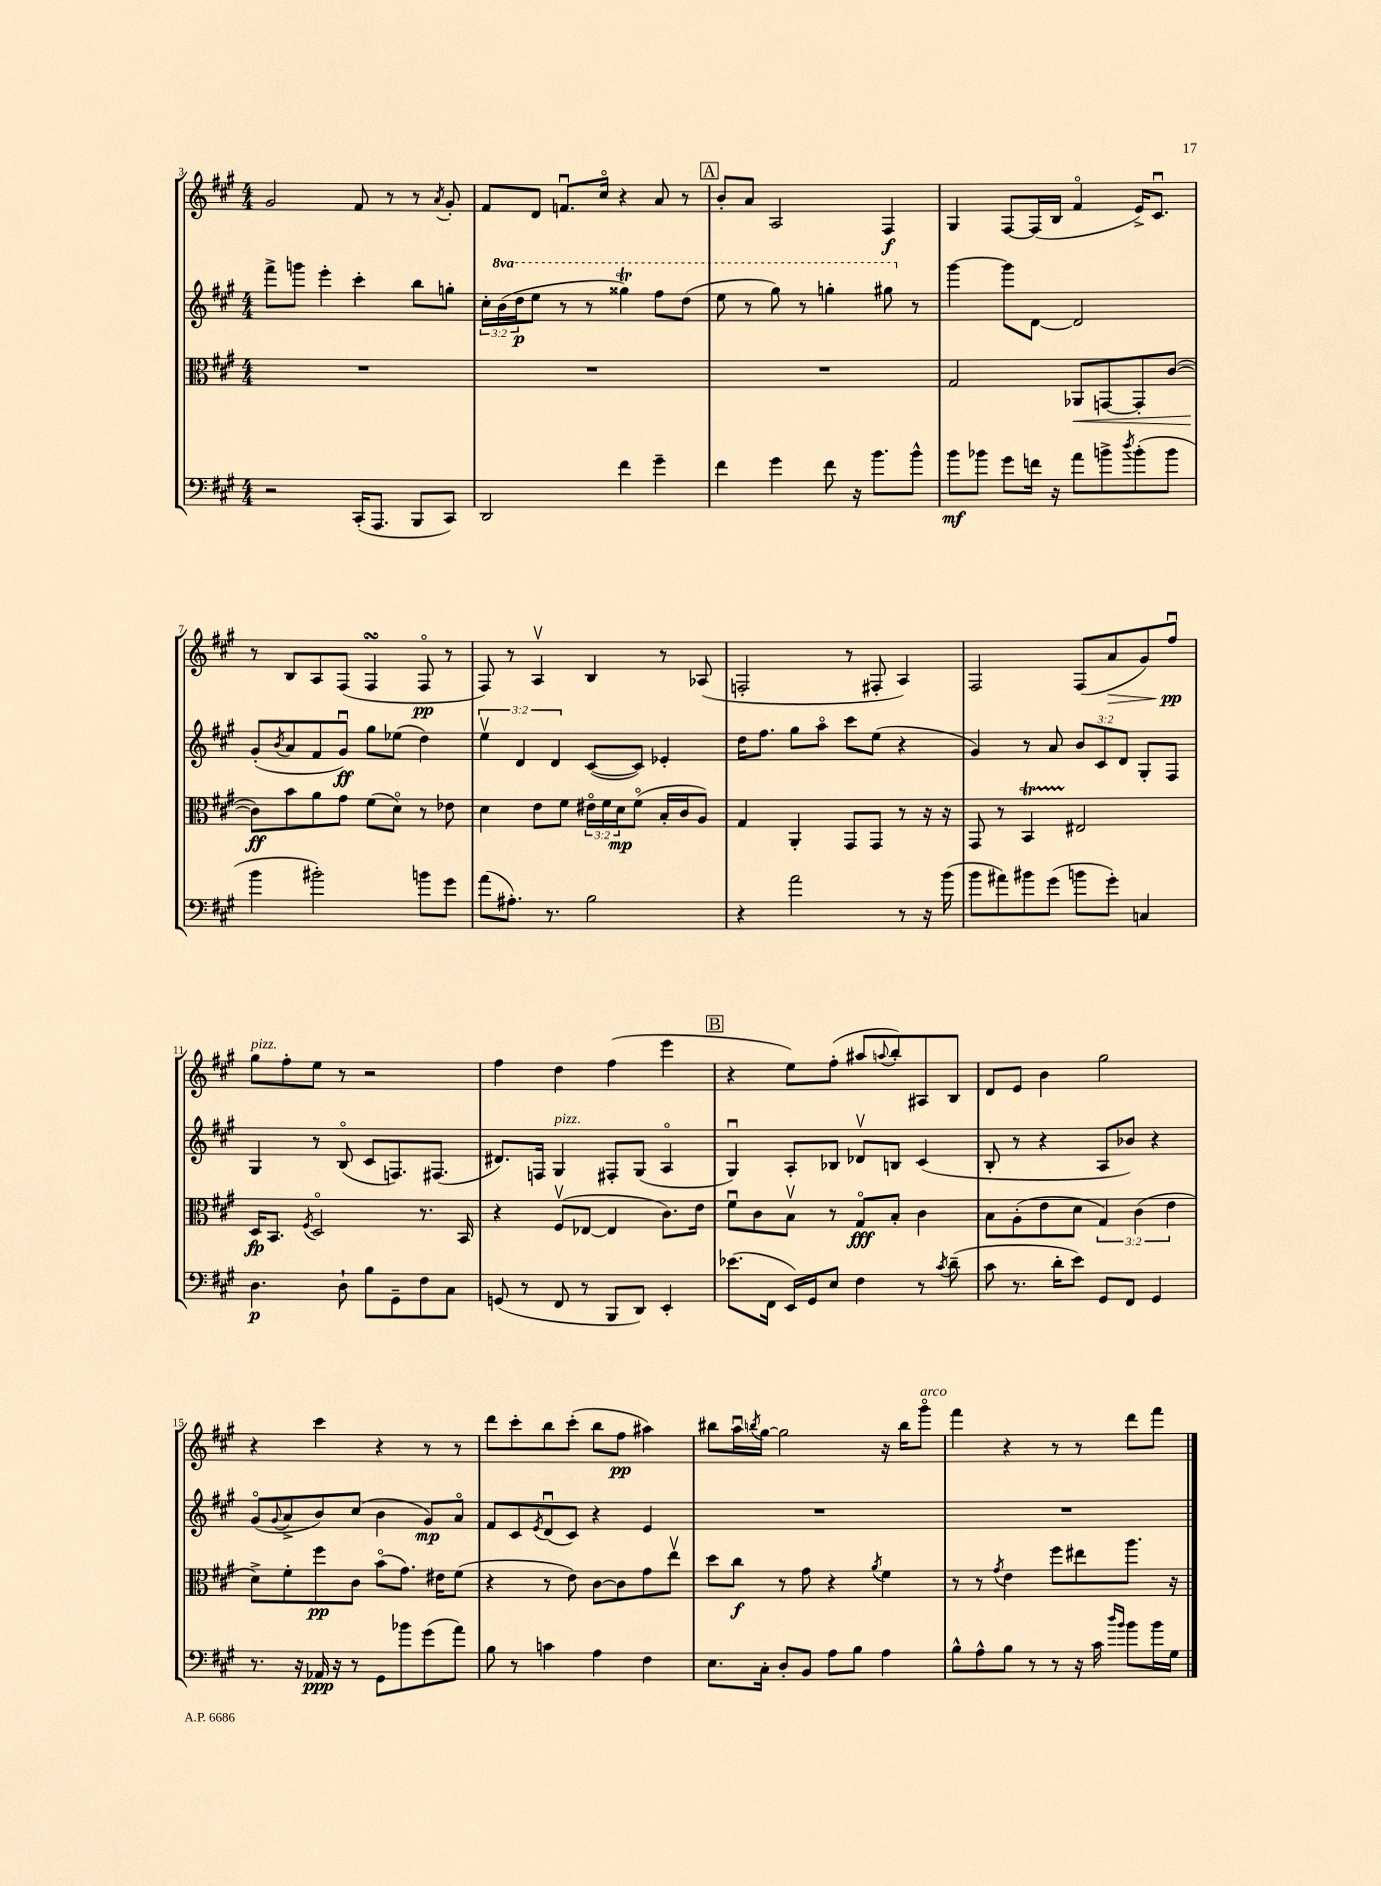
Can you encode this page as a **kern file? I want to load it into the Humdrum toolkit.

**kern	**dynam	**kern	**dynam	**kern	**dynam	**kern	**dynam
*part4	*part4	*part3	*part3	*part2	*part2	*part1	*part1
*staff4	*staff4	*staff3	*staff3	*staff2	*staff2	*staff1	*staff1
*clefF4	*	*clefC3	*	*clefG2	*	*clefG2	*
*k[f#c#g#]	*	*k[f#c#g#]	*	*k[f#c#g#]	*	*k[f#c#g#]	*
*M4/4	*	*M4/4	*	*M4/4	*	*M4/4	*
=3	=3	=3	=3	=3	=3	=3	=3
2r	.	1r	.	8fff#^\L	.	2g#/	.
.	.	.	.	8gggn\J	.	.	.
.	.	.	.	4eee'\	.	.	.
(16CC#'/KL	.	.	.	4ccc#'\	.	8f#/	.
8.AAA/J	.	.	.	.	.	.	.
.	.	.	.	.	.	8r	.
8BBB/L	.	.	.	8bb\L	.	8r	.
.	.	.	.	.	.	8qa/	.
8CC#/J)	.	.	.	8ggn'\J	.	8g#'/	.
=4	=4	=4	=4	=4	=4	=4	=4
2DD/	.	1r	.	24cc#'\LL	.	8f#/L	.
*	*	*	*	*8va	*	*	*
.	.	.	.	(24bb\	.	.	.
.	.	.	.	24ddd\J	p	.	.
.	.	.	.	8eee\J	.	8d/J	.
.	.	.	.	8r	.	8.fnu/L	.
.	.	.	.	8r	.	.	.
.	.	.	.	.	.	16cc#/Jk	.
4f#\	.	.	.	4ggg##Xt\)	.	4r	.
4g#~\	.	.	.	8fff#\L	.	8a/	.
.	.	.	.	(8ddd\J	.	8r	.
!!LO:REH:place=s1:t=A
=5	=5	=5	=5	=5	=5	=5	=5
4f#\	.	1r	.	8eee\	.	8b'/L	.
.	.	.	.	8r	.	8a/J	.
4g#\	.	.	.	8ggg#\)	.	2A/	.
.	.	.	.	8r	.	.	.
8f#\	.	.	.	4gggn'\	.	.	.
16r	.	.	.	.	.	.	.
8.b\L	.	.	.	.	.	.	.
.	.	.	.	8ggg#X\	.	4F#/	f
*	*	*	*	*X8va	*	*	*
8b^^\J	.	.	.	8r	.	.	.
=6	=6	=6	=6	=6	=6	=6	=6
8b\L	mf	2G#/	.	[4ggg#\	.	4G#/	.
8b-X\J	.	.	.	.	.	.	.
8g#\L	.	.	.	8ggg#\L]	.	[8F#/L	.
16fn\Jk	.	.	.	[8d\J	.	(16F#/L]	.
16r	.	.	.	.	.	16B/JJ	.
!	!	!	!LO:HP:b	!	!	!	!
8a\L	.	8AA-X/L	<	2d/]	.	4f#/	.
8bn^\	.	[8GGn/	.	.	.	.	.
8qdd/	.	.	.	.	.	.	.
(8b'\	.	8GG'/]	.	.	.	16e^/KL)	.
.	.	.	.	.	.	8.c#u/J	.
8b\J	.	([8c#/J	.	.	.	.	.
!!LO:LB:g=z
=7	=7	=7	=7	=7	=7	=7	=7
4b\	.	8c#\L])	ff	(8g#'/L	.	8r	.
.	.	.	.	8qb/	.	.	.
.	.	8b\	[	8a/	.	8B/L	.
2b#X'\)	.	8a\	.	8f#/	.	8A/	.
.	.	8g#\J	.	8g#u/J)	ff	(8F#/J	.
.	.	(8f#\L	.	8gg#\L	.	4F#sSSS/	.
.	.	8d\J)	.	(8ee-X\J	.	.	.
8bn\L	.	8r	.	4dd\)	.	8F#/	pp
8g#\J	.	8e-X\	.	.	.	8r	.
=8	=8	=8	=8	=8	=8	=8	=8
(8a\L	.	4d\	.	6eev\	.	8F#/)	.
8.A#X'\J)	.	.	.	.	.	8r	.
.	.	.	.	6d/	.	.	.
.	.	8e\L	.	.	.	4Av/	.
8.r	.	.	.	.	.	.	.
.	.	.	.	6d/	.	.	.
.	.	8f#\J	.	.	.	.	.
2B\	.	24e#X\LL	.	([8c#/L	.	4B/	.
.	.	24f#\	.	.	.	.	.
.	.	24d\J	mp	.	.	.	.
.	.	(8f#\J	.	8c#/J])	.	.	.
.	.	16B'/LL	.	4e-X'/	.	8r	.
.	.	16c#/J	.	.	.	.	.
.	.	8A/J)	.	.	.	(8A-X/	.
=9	=9	=9	=9	=9	=9	=9	=9
4r	.	4G#/	.	16dd\KL	.	2Fn'/	.
.	.	.	.	8.ff#\J	.	.	.
2a\	.	4AA'/	.	8gg#\L	.	.	.
.	.	.	.	8aa\J	.	.	.
.	.	8GG#/L	.	8ccc#\L	.	8r	.
.	.	8GG#/J	.	(8ee\J	.	8F#X'/	.
8r	.	8r	.	4r	.	4A/)	.
16r	.	16r	.	.	.	.	.
(16b\	.	16r	.	.	.	.	.
=10	=10	=10	=10	=10	=10	=10	=10
8b\L	.	8GG#/	.	4g#/)	.	2F#/	.
8a#X\)	.	8r	.	.	.	.	.
8b#X\	.	4BBT/	.	8r	.	.	.
(8g#\J	.	.	.	8a/	.	.	.
8bn\L	.	2E#X/	.	12b/L	.	(8F#/L	.
.	.	.	.	12c#/	.	.	.
!	!	!	!	!	!	!	!LO:HP:b
8g#'\J)	.	.	.	.	.	8a/	>
.	.	.	.	12d/J	.	.	.
4Cn/	.	.	.	8G#'/L	.	8g#/)	.
.	.	.	.	8F#/J	.	8ff#u/J	pp
.	.	.	.	.	.	.	]
!!LO:LB:g=z
=11	=11	=11	=11	=11	=11	=11	=11
!	!	!	!	!	!	!LO:TX:a:i:t=pizz.	!
4.D\	p	16D/KL	fp	4G#/	.	8gg#\L	.
.	.	8.BB/J	.	.	.	.	.
.	.	.	.	.	.	8ff#'\	.
.	.	8qF#/	.	.	.	.	.
.	.	2D/	.	8r	.	8ee\J	.
8D`\	.	.	.	(8B/	.	8r	.
8B\L	.	.	.	8c#/L	.	2r	.
8GG#~\	.	.	.	8.Fn/)	.	.	.
8F#\	.	8.r	.	.	.	.	.
.	.	.	.	(8.F#X/J	.	.	.
8C#\J	.	.	.	.	.	.	.
.	.	16BB/	.	.	.	.	.
=12	=12	=12	=12	=12	=12	=12	=12
(8GGn/	.	4r	.	8.d#X/L)	.	4ff#\	.
8r	.	.	.	.	.	.	.
.	.	.	.	16Fn/Jk	.	.	.
!	!	!	!	!LO:TX:a:i:t=pizz.	!	!	!
8FF#/	.	(8F#v/L	.	4G#/	.	4dd\	.
8r	.	[8E-X/J	.	.	.	.	.
8BBB/L	.	4E-/]	.	8F#X'/L	.	(4ff#\	.
8DD/J)	.	.	.	(8G#/J	.	.	.
4EE'/	.	8.c#\L)	.	4A/	.	4eee\	.
.	.	16e\Jk	.	.	.	.	.
!!LO:REH:place=s1:t=B
=13	=13	=13	=13	=13	=13	=13	=13
(8.e-X\L	.	8f#u\L	.	4G#u/)	.	4r	.
.	.	8c#\	.	.	.	.	.
16FF#\Jk	.	.	.	.	.	.	.
16EE/LL)	.	8Bv\J	.	8A'/L	.	8ee\L)	.
16GG#/J	.	.	.	.	.	.	.
8E/J	.	8r	.	8B-X/J	.	(8ff#'\J	.
4F#\	.	8G#/L	fff	8d-Xv/L	.	8aa#X/L	.
.	.	.	.	.	.	8qqaan/	.
.	.	8B'/J	.	8Bn/J	.	8bb'/)	.
8r	.	4c#\	.	(4c#/	.	8A#X/	.
8qc#/	.	.	.	.	.	.	.
(8d~\	.	.	.	.	.	8B/J	.
=14	=14	=14	=14	=14	=14	=14	=14
8c#\	.	8B\L	.	8B'/	.	8d/L	.
8.r	.	(8A'\	.	8r	.	8e/J	.
.	.	8e\	.	4r	.	4b\	.
16d'\KL	.	.	.	.	.	.	.
8e\J)	.	8d\J	.	.	.	.	.
8GG#/L	.	6G#/)	.	8A/L	.	2gg#\	.
8FF#/J	.	.	.	8b-X/J)	.	.	.
.	.	(6c#\	.	.	.	.	.
4GG#/	.	.	.	4r	.	.	.
.	.	6e\	.	.	.	.	.
!!LO:LB:g=z
=15	=15	=15	=15	=15	=15	=15	=15
8.r	.	8d^\L)	.	(8g#/L	.	4r	.
.	.	.	.	8qqg#/	.	.	.
.	.	8f#'\	.	8a^/	.	.	.
16r	.	.	.	.	.	.	.
16AA-X/	ppp	8ff#\	pp	8b/)	.	4ccc#\	.
16r	.	.	.	.	.	.	.
8r	.	8c#\J	.	(8cc#/J	.	.	.
8GG#\L	.	(8b\L	.	4b\	.	4r	.
8b-X\	.	8.g#\J)	.	.	.	.	.
(8g#\	.	.	.	8g#/L)	mp	8r	.
.	.	16e#X\KL	.	.	.	.	.
8a\J)	.	(8f#\J	.	8a/J	.	8r	.
=16	=16	=16	=16	=16	=16	=16	=16
8B\	.	4r	.	8f#/L	.	8ddd\L	.
8r	.	.	.	8c#/	.	8ccc#'\	.
.	.	.	.	8qe/	.	.	.
4cn\	.	8r	.	(8du/	.	8bb\	.
.	.	8e\)	.	8c#/J)	.	(8ccc#'\J	.
4A\	.	[8c#\L	.	4r	.	8bb\L	.
.	.	8c#\]	.	.	.	8ff#\J	pp
4F#\	.	8g#\	.	4e/	.	4aa#X\)	.
.	.	8eev\J	.	.	.	.	.
=17	=17	=17	=17	=17	=17	=17	=17
8.E\L	.	8dd\L	.	1r	.	8bb#X\L	.
.	.	8cc#\J	f	.	.	16aau\L	.
.	.	.	.	.	.	8qbbn/	.
16C#'\Jk	.	.	.	.	.	[16gg#\JJ	.
8D'/L	.	8r	.	.	.	2gg#\]	.
8BB/J	.	8g#\	.	.	.	.	.
8A\L	.	4r	.	.	.	.	.
8B\J	.	.	.	.	.	.	.
.	.	8qa/	.	.	.	.	.
4A\	.	4f#\	.	.	.	16r	.
.	.	.	.	.	.	16bb\KL	.
!	!	!	!	!	!	!LO:TX:a:i:t=arco	!
.	.	.	.	.	.	8ggg#\J	.
=18	=18	=18	=18	=18	=18	=18	=18
8B^^\L	.	8r	.	1r	.	4fff#\	.
8A^^\	.	8r	.	.	.	.	.
.	.	8qg#/	.	.	.	.	.
8B\J	.	4e\	.	.	.	4r	.
8r	.	.	.	.	.	.	.
8r	.	8ff#\L	.	.	.	8r	.
16r	.	8ee#X\	.	.	.	8r	.
16c#\	.	.	.	.	.	.	.
16qqdd/LL	.	.	.	.	.	.	.
16qqb/JJ	.	.	.	.	.	.	.
8b\L	.	8.aa\J	.	.	.	8ddd\L	.
16b\L	.	.	.	.	.	8fff#\J	.
16G#\JJ	.	16r	.	.	.	.	.
==	==	==	==	==	==	==	==
*-	*-	*-	*-	*-	*-	*-	*-
